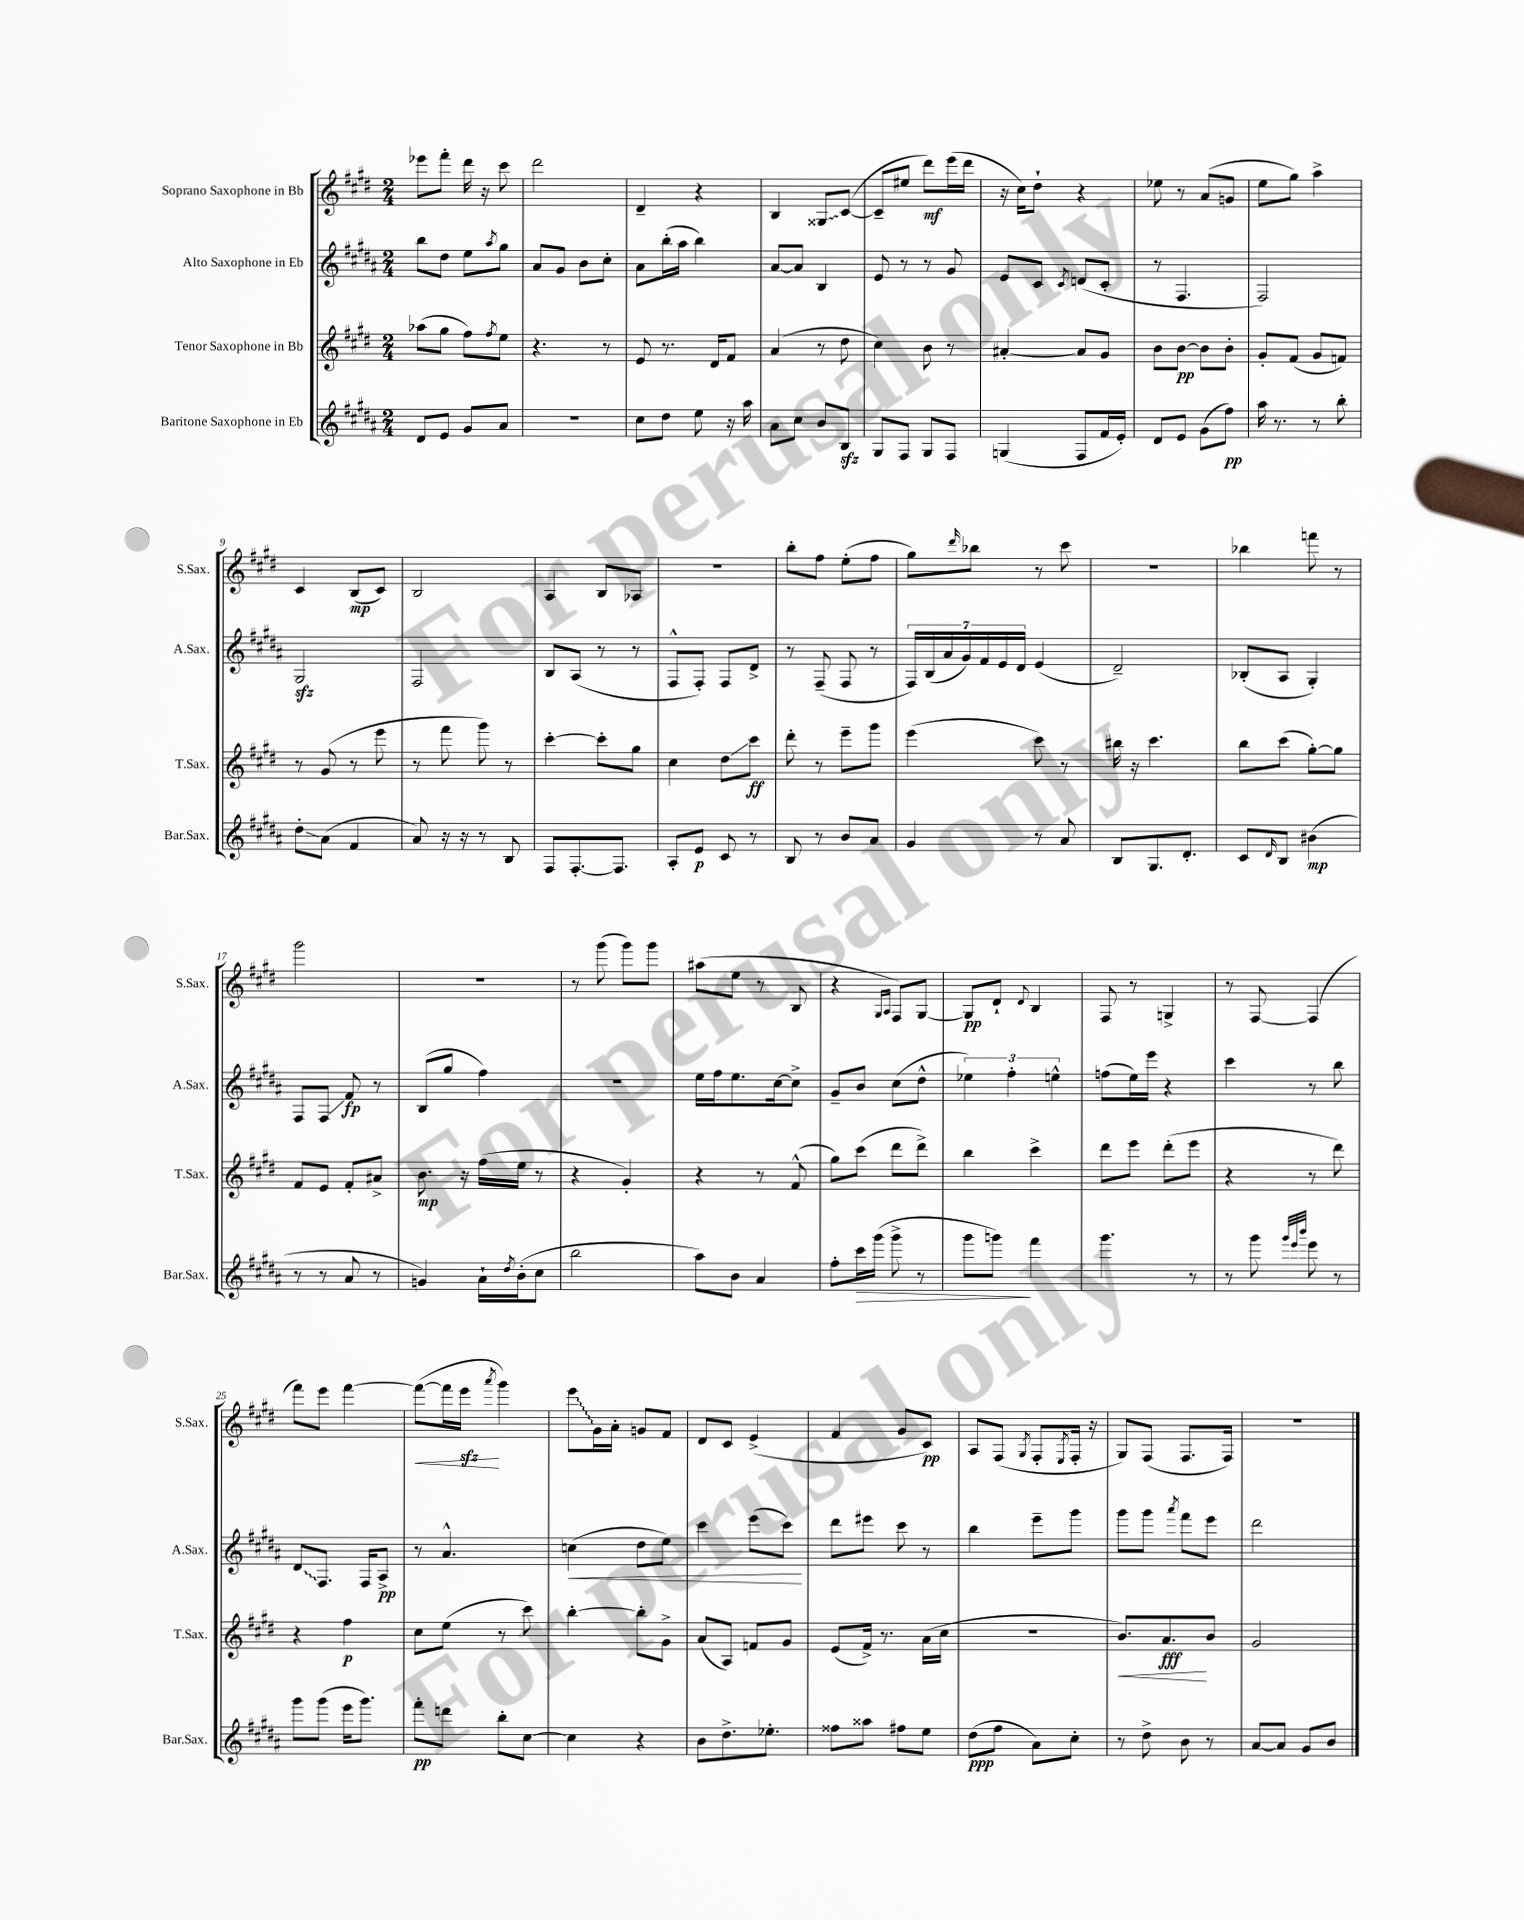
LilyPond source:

<<
\new StaffGroup <<
\new Staff = "s0" \with { instrumentName = "Soprano Saxophone in Bb" shortInstrumentName = "S.Sax." } {
    \clef treble \key e \major \numericTimeSignature \time 2/4
    ees'''8 fis'''8-. dis'''16 r16 cis'''8 |
    dis'''2 |
    dis'4-- r4 |
    b4 \once \override Glissando.style = #'zigzag gisis8\glissando cis'8~( |
    cis'8-- eis''8 dis'''8\mf) e'''16( dis'''16 |
    r16 cis''16) dis''8-! r4 |
    ees''8 r8 a'8( g'8 |
    e''8 gis''8) a''4-> |
    cis'4 b8\mp( cis'8) |
    b2 |
    a4 b8 aes8 |
    R2 |
    b''8-. fis''8 e''8-.( fis''8 |
    gis''8) \grace { dis'''16 } bes''8 r8 cis'''8 |
    R2 |
    bes''4 f'''8 r8 |
    gis'''2 |
    r2 |
    r8 gis'''8( gis'''8) gis'''8 |
    ais''8( e''8 r8 b8 |
    r4 \grace { gis16 a16 } fis8) gis8~ |
    gis8\pp dis'8-! \appoggiatura { dis'8 } b4 |
    fis8 r8 g4-> |
    r8 fis8~ fis4( |
    fis'''8) e'''8 fis'''4~ |
    fis'''8~\<( fis'''16 e'''16\sfz\! \acciaccatura { a'''8 } gis'''4) |
    \once \override Glissando.style = #'zigzag e'''8\glissando gis'16 a'16-. g'8 fis'8 |
    dis'8 cis'8 e'4->( |
    fis'4 gis'8 cis'8\pp) |
    a8 fis8( \acciaccatura { gis8 } fis8-. \acciaccatura { e8 } fis16-. r16 |
    gis8) fis8( fis8. fis16) |
    R2 \bar "|." |
}
\new Staff = "s1" \with { instrumentName = "Alto Saxophone in Eb" shortInstrumentName = "A.Sax." } {
    \clef treble \key b \major \numericTimeSignature \time 2/4
    b''8 dis''8 e''8 \acciaccatura { ais''8 } gis''8 |
    ais'8 gis'8 b'8 cis''8-. |
    ais'8 b''16-.( ais''16 b''4) |
    ais'8~ ais'8 b4 |
    e'8 r8 r8 gis'8 |
    e'8 cis'8 \acciaccatura { cis'8 } d'8( cis'8-. |
    r8 fis4. |
    fis2) |
    gis2\sfz |
    fis2 |
    b8 ais8( r8 r8 |
    fis8-^ fis8-.) fis8 dis'8-> |
    r8 fis8--( fis8 r8 |
    \tuplet 7/4 { fis16) b16( ais'16 gis'16) fis'16 e'16 dis'16 } e'4( |
    dis'2--) |
    bes8-.( ais8 gis4-.) |
    fis8 fis8\glissando fis'8\fp r8 |
    b8( gis''8 fis''4) |
    r2 |
    e''16 fis''16 e''8. cis''16~ cis''8-> |
    gis'8-- b'8 cis''8( dis''8-^ |
    \tuplet 3/2 { ees''4) fis''4-. e''4-^ } |
    f''8( e''16) e'''16 r4 |
    cis'''4 r8 b''8 |
    \once \override Glissando.style = #'zigzag dis'8\glissando fis8. fis16 ais8->\pp |
    r8 ais'4.-^ |
    c''4\<( dis''8 e''8) |
    cis'''4 e'''8( cis'''8\!) |
    dis'''8 eis'''8 cis'''8 r8 |
    b''4 e'''8-- gis'''8 |
    gis'''8 gis'''8 \acciaccatura { ais'''8 } fis'''8 e'''8 |
    dis'''2 \bar "|." |
}
\new Staff = "s2" \with { instrumentName = "Tenor Saxophone in Bb" shortInstrumentName = "T.Sax." } {
    \clef treble \key e \major \numericTimeSignature \time 2/4
    aes''8( gis''8 fis''8) \acciaccatura { fis''8 } e''8 |
    r4. r8 |
    e'8 r8. dis'16 fis'8 |
    a'4( r8 dis''8 |
    cis''4) b'8 r8 |
    ais'4~-. ais'8 gis'8 |
    b'8 b'8~\pp b'8 b'8-. |
    gis'8-. fis'8( gis'8 f'8) |
    r8 gis'8( r8 e'''8 |
    r8 fis'''8 gis'''8) r8 |
    cis'''4~-. cis'''8-. gis''8 |
    cis''4 dis''8\glissando cis'''8\ff |
    dis'''8-. r8 e'''8-- gis'''8 |
    e'''4( cis'''8) r8 |
    bis''16 r16 cis'''4. |
    b''8 cis'''8( gis''8~-.) gis''8 |
    fis'8 e'8 fis'8-. ais'8-> |
    b'8.\mp r16 fis''16( e''16 r8 |
    r4 gis'4-.) |
    r4 r8 fis'8-^( |
    gis''8) cis'''8( dis'''8 dis'''8->) |
    b''4 cis'''4-> |
    dis'''8 e'''8 dis'''8-.( e'''8 |
    r4 r8 dis'''8) |
    r4 fis''4\p |
    cis''8 e''8( r8 cis'''8) |
    b''4~-. b''8-. gis'8-> |
    a'8( a8) f'8 gis'8 |
    e'8( fis'16->) r8. a'16( cis''16 |
    R2 |
    b'8.\<) a'8.\fff\! b'8 |
    gis'2 \bar "|." |
}
\new Staff = "s3" \with { instrumentName = "Baritone Saxophone in Eb" shortInstrumentName = "Bar.Sax." } {
    \clef treble \key b \major \numericTimeSignature \time 2/4
    dis'8 e'8 gis'8 ais'8 |
    R2 |
    cis''8 dis''8 e''8 r16 ais''16 |
    ais'8 cis''8 b'8 b8\sfz |
    gis8 fis8 gis8 fis8 |
    g4( fis8 fis'16 e'16-.) |
    dis'8 e'8 gis'8( fis''8\pp) |
    ais''16 r8. r8 b''8-. |
    dis''8-.\glissando ais'8( fis'4 |
    ais'8) r16 r16 r8 b8 |
    fis8 fis8.~-. fis8. |
    ais8-. e'8\p cis'8 r8 |
    b8 r8 b'8 ais'8 |
    gis'4 r8 ais'8 |
    b8 gis8. dis'8.-. |
    cis'8 \grace { dis'16 } b8 bis'4\mp( |
    r8 r8 ais'8 r8 |
    g'4) ais'16-! \acciaccatura { dis''8 } b'16-.( cis''8 |
    b''2 |
    ais''8) b'8 ais'4 |
    fis''8-. cis'''16\> gis'''16( gis'''8-> r8 |
    gis'''8 g'''8\!) fis'''4 |
    gis'''4. r8 |
    r8 gis'''8 \grace { gis'''32 e'''32 b'''32 } e'''8 r8 |
    gis'''8 gis'''8( e'''16 gis'''8.) |
    fis'''8-.\pp d'''8 b''8-. cis''8~ |
    cis''4 r4 |
    b'8 dis''8.-> ees''8.-. |
    fisis''8 aisis''8 fis''8 e''8 |
    dis''8\ppp( fis''8 ais'8) cis''8-. |
    r8 dis''8-> b'8 r8 |
    ais'8~ ais'8 gis'8 b'8 \bar "|." |
}
>>
>>
